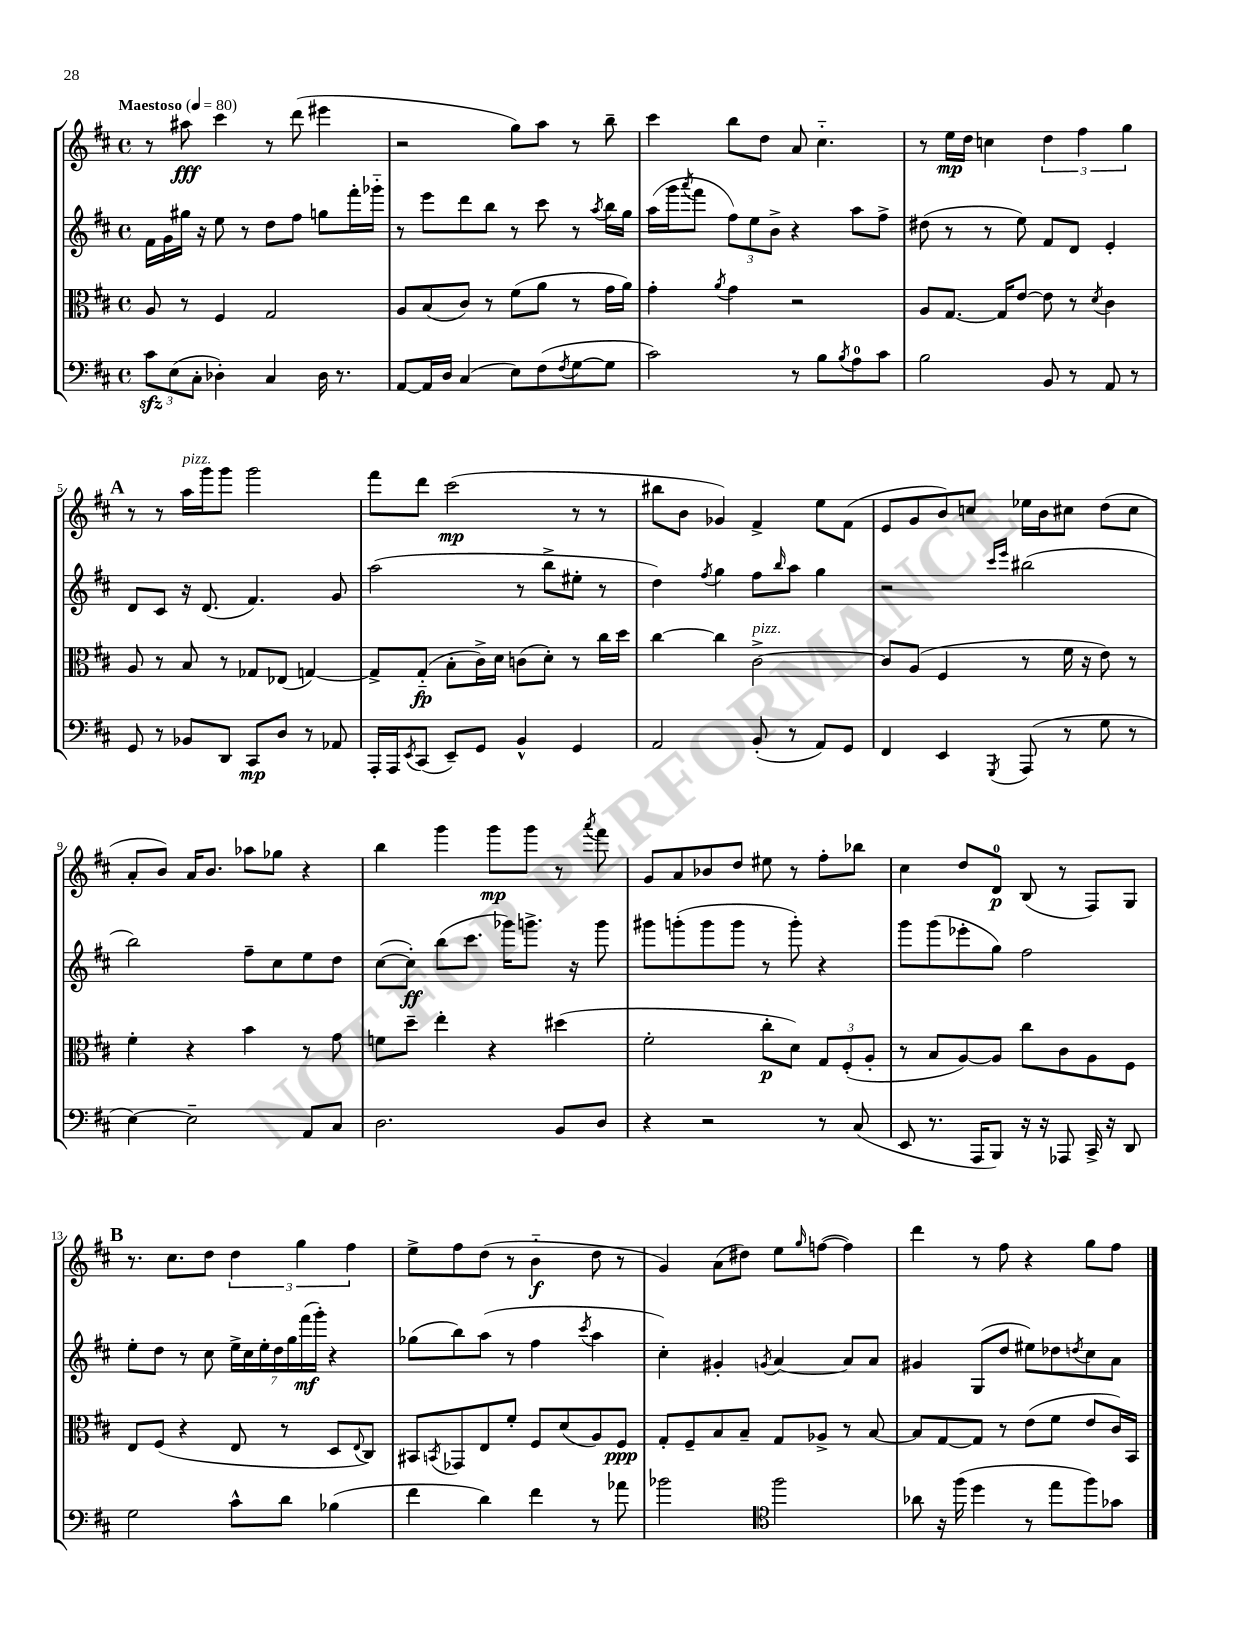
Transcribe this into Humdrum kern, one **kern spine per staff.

**kern	**kern	**kern	**kern
*staff4	*staff3	*staff2	*staff1
*clefF4	*clefC3	*clefG2	*clefG2
*k[f#c#]	*k[f#c#]	*k[f#c#]	*k[f#c#]
*M4/4	*M4/4	*M4/4	*M4/4
*met(c)	*met(c)	*met(c)	*met(c)
*MM80	*MM80	*MM80	*MM80
12c#	8A	16f#	8r
.	.	16g	.
(12E	.	.	.
.	8r	16gg#	8aa#
12C#'	.	.	.
.	.	16r	.
4D-')	4F#	8ee	4ccc#
.	.	8r	.
4C#	2G	8dd	8r
.	.	8ff#	(8ddd
16D-	.	8gg	4eee#
8.r	.	.	.
.	.	16fff#'	.
.	.	16ggg-'~	.
=	=	=	=
[8AA	8A	8r	2r
16AA]	(8B	8eee	.
16D	.	.	.
(4C#	8c#)	8ddd	.
.	8r	8bb	.
8E)	(8f#	8r	8gg)
(8F#	8a	8ccc#	8aa
8qF#	.	.	.
[8G	8r	8r	8r
.	.	8qaa	.
8G]	16g	16bb	8bb~
.	16a)	16gg	.
=	=	=	=
2c#)	4g'	(16aa	4ccc#
.	.	16ggg	.
.	.	8qaaa	.
.	.	8fff#	.
.	8qa	.	.
.	4g	12ff#)	8bb
.	.	12ee	.
.	.	.	8dd
.	.	12b^	.
8r	2r	4r	8a
8B	.	.	4.cc#'~
8qB	.	.	.
8A	.	8aa	.
8c#	.	8ff#^	.
=	=	=	=
2B	8A	(8dd#	8r
.	[8.G	8r	16ee
.	.	.	16dd
.	.	8r	4cc
.	16G]	.	.
.	[8e	8ee)	.
8BB	8e]	8f#	6dd
8r	8r	8d	.
.	.	.	6ff#
.	8qd	.	.
8AA	4c#	4e'	.
.	.	.	6gg
8r	.	.	.
=	=	=	=
8GG	8A	8d	8r
8r	8r	8c#	8r
8BB-	8B	16r	16aa
.	.	(8.d	16ggg
8DD	8r	.	8ggg
8CC#	8G-	4.f#)	2ggg
8D	(8E-	.	.
8r	[4G)	.	.
8AA-	.	8g	.
=	=	=	=
16AAA'	8G^]	(2aa	8fff#
16AAA	.	.	.
8qEE	.	.	.
(8CC#	(8G'~	.	8ddd
8EE~)	8B'	.	(2ccc#
8GG	16c#^)	.	.
.	16d	.	.
4BB^^	(8c	8r	.
.	8d')	8bb^	.
4GG	8r	8ee#'	8r
.	16cc#	8r	8r
.	16dd	.	.
=	=	=	=
2AA	[4cc#	4dd)	8bb#
.	.	.	8b
.	.	8qff#	.
.	4cc#]	4gg	4g-)
(8BB'	[2c#^	8ff#	4f#^
.	.	16qqbb	.
8r	.	8aa	.
8AA)	.	4gg	8ee
8GG	.	.	(8f#
=	=	=	=
4FF#	8c#]	2r	8e
.	(8A	.	8g
4EE	4F#	.	8b)
.	.	.	8cc
.	.	16qqccc#	.
8qGGG	.	16qqeee	.
(8AAA	8r	(2bb#	16ee-
.	.	.	16b
8r	16f#	.	8cc#
.	16r	.	.
8G	8e)	.	(8dd
8r	8r	.	8cc#
=	=	=	=
[4E)	4f#'	2bb)	8a'
.	.	.	8b)
2E~]	4r	.	16a
.	.	.	8.b
.	4b	8ff#~	8aa-
.	.	8cc#	8gg-
8AA	8r	8ee	4r
8C#	8g	8dd	.
=	=	=	=
2.D	8f	([8cc#	4bb
.	8dd~	8cc#'])	.
.	4ee'	(8bb	4ggg
.	.	8.ccc#	.
.	4r	.	8ggg
.	.	16ggg-)	.
.	.	8.ggg^	8ggg
8BB	(4dd#	.	8r
.	.	16r	.
.	.	.	8qaaa
8D	.	8ggg	8fff#
=	=	=	=
4r	2f#'	8ggg#	8g
.	.	(8ggg'	8a
2r	.	8ggg	8b-
.	.	8ggg	8dd
.	8cc#'	8r	8ee#
.	8d)	8ggg')	8r
8r	12G	4r	8ff#'
.	(12F#'	.	.
(8C#	.	.	8bb-
.	12A'	.	.
=	=	=	=
8EE	8r	8ggg	4cc#
8.r	8B	(8ggg	.
.	[8A)	8eee-'	8dd
16AAA	.	.	.
8BBB)	8A]	8gg)	8d
16r	8cc#	2ff#	(8B
16r	.	.	.
8AAA-	8c#	.	8r
16CC#^	8A	.	8F#)
16r	.	.	.
8DD	8F#	.	8G
=	=	=	=
2G	8E	8ee'	8.r
.	(8F#	8dd	.
.	.	.	8.cc#
.	4r	8r	.
.	.	8cc#	8dd
8c#^^	8E	28ee^	6dd
.	.	28cc#	.
.	.	28ee'	.
.	.	28dd	.
8d	8r	.	.
.	.	28gg	.
.	.	.	6gg
.	.	(28fff#	.
.	.	28ggg')	.
(4B-	8D	4r	.
.	.	.	6ff#
.	8qqE	.	.
.	8C#)	.	.
=	=	=	=
4f#	8BB#	(8gg-	8ee^
.	8qBB	.	.
.	8GG-	8bb)	8ff#
4d)	8E	(8aa	(8dd
.	8f#'	8r	8r
4f#	8F#	4ff#	4b'~
.	(8d	.	.
.	.	8qccc#	.
8r	8A)	4aa	8dd
8a-	8F#	.	8r
=	=	=	=
2b-	8G'	4cc#')	4g)
.	8F#~	.	.
.	8B	4g#'	(8a
.	8B~	.	8dd#)
*clefC4	*	*	*
.	.	8qg	.
2ff#	8G	[4a	8ee
.	.	.	16qqgg
.	8A-^	.	([8ff
.	8r	8a]	4ff])
.	[8B	8a	.
=	=	=	=
8a-	8B]	4g#	4ddd
16r	[8G	.	.
(16ff#	.	.	.
4dd	8G]	(8G	8r
.	8r	8dd	8ff#
8r	(8e	8ee#)	4r
8ee	8f#	8dd-	.
.	.	8qdd	.
8ff#)	8e	8cc#	8gg
8g-	16c#)	8a	8ff#
.	16BB	.	.
==	==	==	==
*-	*-	*-	*-
